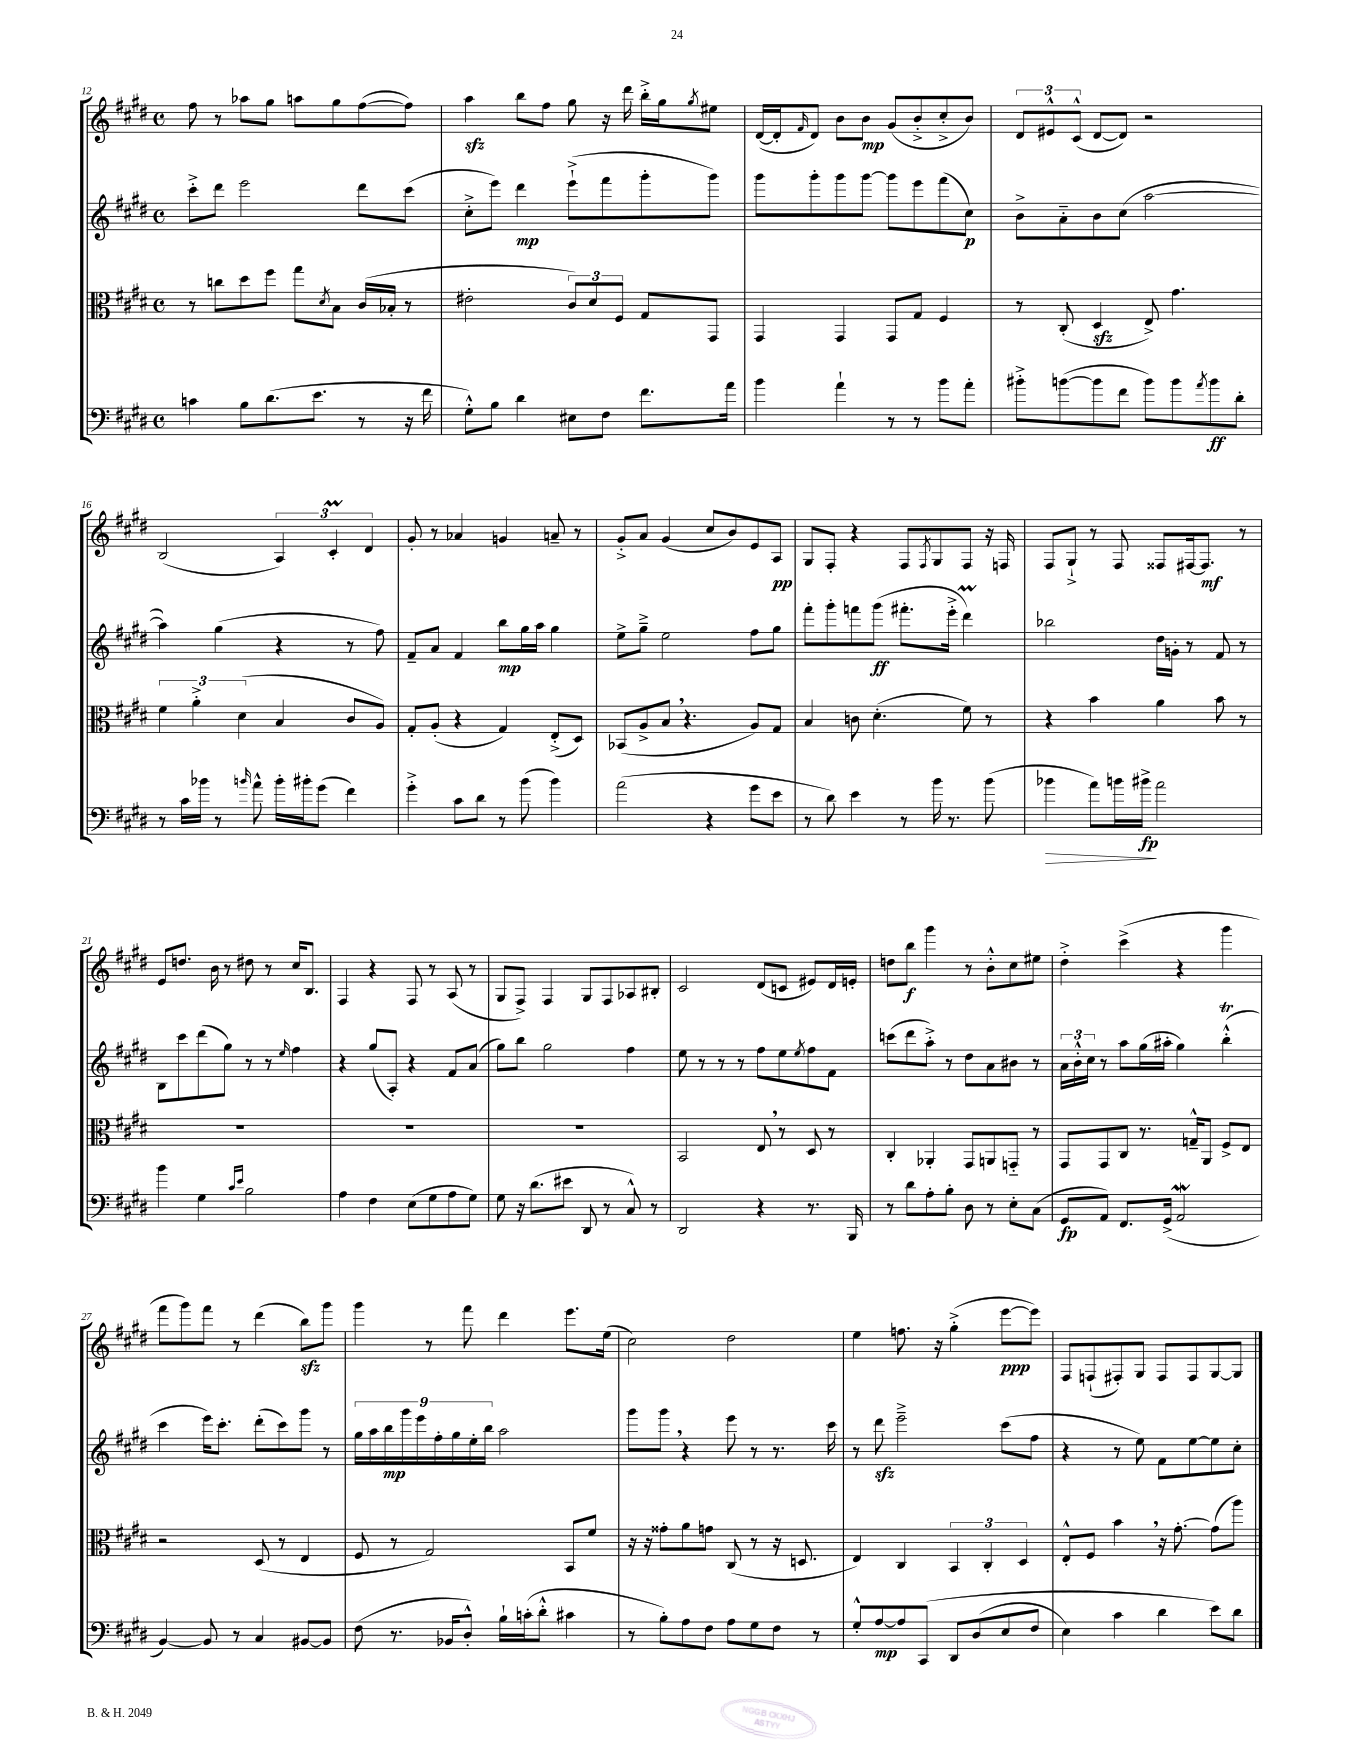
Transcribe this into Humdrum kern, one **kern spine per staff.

**kern	**kern	**kern	**kern
*staff4	*staff3	*staff2	*staff1
*clefF4	*clefC3	*clefG2	*clefG2
*k[f#c#g#d#]	*k[f#c#g#d#]	*k[f#c#g#d#]	*k[f#c#g#d#]
*M4/4	*M4/4	*M4/4	*M4/4
*met(c)	*met(c)	*met(c)	*met(c)
4c	8r	8ccc#'^	8ff#
.	8cc	8ddd#	8r
8B	8dd#	2eee	8aa-
(8.d#	8ff#	.	8gg#
.	8gg#	.	8aa
8.e	.	.	.
.	8qd#	.	.
.	8B	.	8gg#
8r	(16c#	8ddd#	([8ff#
.	16B-'	.	.
16r	8r	(8ccc#	8ff#])
16f#	.	.	.
=	=	=	=
8G#'^^)	2e#'	8cc#'^	4aa
8B	.	8eee)	.
4d#	.	4ddd#	8bb
.	.	.	8ff#
8E#	12c#)	(8eee`^	8gg#
.	12d#	.	.
8F#	.	8fff#	16r
.	12F#	.	.
.	.	.	16ddd#
8.f#	8G#	8ggg#'	16bb'^
.	.	.	16gg#
.	.	.	8qgg#
.	8GG#	8ggg#)	8ee#
16a	.	.	.
=	=	=	=
4b	4GG#	8ggg#	([16d#
.	.	.	16d#']
.	.	.	16qqf#
.	.	8ggg#'	8d#)
4a`	4GG#	8ggg#	8b
.	.	[8ggg#	8b
8r	8GG#	8ggg#]	(8g#
8r	8G#	8eee	8b'^
8b	4F#	(8fff#	8cc#'^
8a'	.	8cc#)	8b)
=	=	=	=
8b#'^	8r	8b^	12d#
.	.	.	12e#^^
([8b	(8C#'	8a'~	.
.	.	.	(12c#^^
8b]	4D#	8b	[8d#
8f#	.	(8cc#	8d#])
8b)	8E^)	[2aa	2r
8b	4.g#	.	.
8qa	.	.	.
8b	.	.	.
8d#'	.	.	.
=	=	=	=
8r	6f#	4aa])	(2B
16c#	.	.	.
.	6a'^	.	.
16b-	.	.	.
8r	.	(4gg#	.
.	(6d#	.	.
16qqb	.	.	.
8a^^	.	.	.
16b'	4B	4r	6A)
16b#'	.	.	.
(8g#	.	.	.
.	.	.	6c#'
4f#)	8c#	8r	.
.	.	.	6d#
.	8A)	8ff#)	.
=	=	=	=
4g#'^	8G#'	8f#~	8g#'
.	(8A'	8a	8r
8c#	4r	4f#	4a-
8d#	.	.	.
8r	4G#)	8bb	4g
(8b	.	16gg#	.
.	.	16aa	.
4b)	(8E'^	4gg#	8a~
.	8D#)	.	8r
=	=	=	=
(2a	(8BB-	8ee^	8g#'^
.	8A^	8gg#~^	8a
.	8B	2ee	(4g#
.	4.r	.	.
4r	.	.	8cc#
.	.	.	8b)
8g#	8A)	8ff#	8e
8e	8G#	8gg#	8A
=	=	=	=
8r	4B	8fff#'	8G#
8d#)	.	8ggg#'	8F#'
4e	8c	8fff	4r
.	(4.d#'	(8ggg#	.
8r	.	8.fff#'	8F#
.	.	.	8qF#
16b	.	.	8G#
8.r	.	16eee'^	.
.	8f#)	4ddd#)	8F#
(8b	8r	.	16r
.	.	.	16F
=	=	=	=
4b-	4r	2bb-	8F#
.	.	.	8G#`^
8a)	4b	.	8r
16b	.	.	8F#
16b#^	.	.	.
2a	4a	16dd#	8F##
.	.	16g'	.
.	.	8r	[16F#
.	.	.	8.F#]
.	8b	8f#	.
.	8r	8r	8r
=	=	=	=
4b	1r	8B	8e
.	.	8ccc#	8.dd
4G#	.	(8ddd#	.
.	.	.	16b
.	.	8gg#)	8r
16qqc#	.	.	.
16qqe	.	.	.
2B	.	8r	8dd#
.	.	8r	8r
.	.	16qqee	.
.	.	4ff#	16cc#
.	.	.	8.B
=	=	=	=
4A	1r	4r	4F#
4F#	.	(8gg#	4r
.	.	8A')	.
(8E	.	4r	8F#
8G#	.	.	8r
8A	.	8f#	(8A
8G#)	.	(8a	8r
=	=	=	=
8G#	1r	8gg#)	8G#
16r	.	8bb	8F#^)
(8.d#	.	.	.
.	.	2gg#	4F#
8e#	.	.	.
8DD#	.	.	8G#
8r	.	.	8F#
8C#^^)	.	4ff#	8A-
8r	.	.	8B#'
=	=	=	=
2DD#	2BB	8ee	2c#
.	.	8r	.
.	.	8r	.
.	.	8r	.
4r	8E	8ff#	(8d#
.	8r	8ee	8c
.	.	8qee	.
8.r	8D#	8ff#	8e#)
.	8r	8f#	16d#
16BBB	.	.	16e'
=	=	=	=
8r	4C#'	(8ccc	8dd
8d#	.	8ddd#	8bb
8A'	4AA-'	8aa'^)	4ggg#
8B'	.	8r	.
8D#	8GG#	8dd#	8r
8r	8AA	8a	8b'^^
8E'	8GG'~	8b#	8cc#
(8C#	8r	8r	8ee#
=	=	=	=
8GG#	8GG#	24a	4dd#'^
.	.	24b'^^	.
.	.	24cc#	.
8AA)	8GG#	8r	.
8.FF#	8C#	8aa	(4ccc#^
.	8.r	(16gg#	.
(16GG#^	.	16aa#'	.
2AA	.	4gg#)	4r
.	16G~^^	.	.
.	8AA	.	.
.	8F#^	(4bb'^^	4ggg#
.	8E	.	.
=	=	=	=
[4BB)	2r	4ccc#	8fff#
.	.	.	8ggg#)
8BB]	.	16eee)	8fff#
.	.	8.ccc#'	.
8r	.	.	8r
4C#	(8D#	(8ddd#'	(4ddd#
.	8r	8ccc#)	.
[8BB#	4E	8ggg#	8bb)
8BB#]	.	8r	8ggg#
=	=	=	=
(8F#	8F#	18gg#	4ggg#
.	.	18aa	.
.	.	18bb	.
8.r	8r	.	.
.	.	18ggg#	.
.	.	18eee	.
.	2G#)	.	8r
.	.	18ff#'	.
16BB-	.	.	.
.	.	18gg#	.
8D#'^^)	.	.	8fff#
.	.	18ee'	.
.	.	18bb	.
16B`	.	2aa	4ddd#
(16c'	.	.	.
8d#'^^	.	.	.
4c#	8BB	.	8.eee
.	8f#	.	.
.	.	.	(16ee
=	=	=	=
8r	16r	8ggg#	2cc#)
.	16r	.	.
8B')	8g##'	8ggg#	.
8A	8a	4r	.
8F#	8g	.	.
8A	(8C#	8eee	2dd#
8G#	8r	8r	.
8F#	16r	8.r	.
.	8.D	.	.
8r	.	.	.
.	.	16ccc#	.
=	=	=	=
8G#'^^	4E)	8r	4ee
[8A	.	8ddd#	.
8A]	4C#	2eee~^	8.ff
&(8CC#	.	.	.
.	.	.	16r
8DD#	6BB	.	(4gg#'^
(8D#	.	.	.
.	6C#'	.	.
8E	.	(8ccc#	[8eee
.	6D#	.	.
8F#	.	8ff#	8eee])
=	=	=	=
4E)	8E'^^	4r	8F#
.	8F#	.	(8F`
4c#	4b	8r	8F#')
.	.	8ee)	8G#
4d#	16r	8f#	8F#
.	[8.g#'	.	.
.	.	[8ee	8F#
8e&)	(8g#]	8ee]	[8G#
8d#	8aa)	8cc#'	8G#]
==	==	==	==
*-	*-	*-	*-
